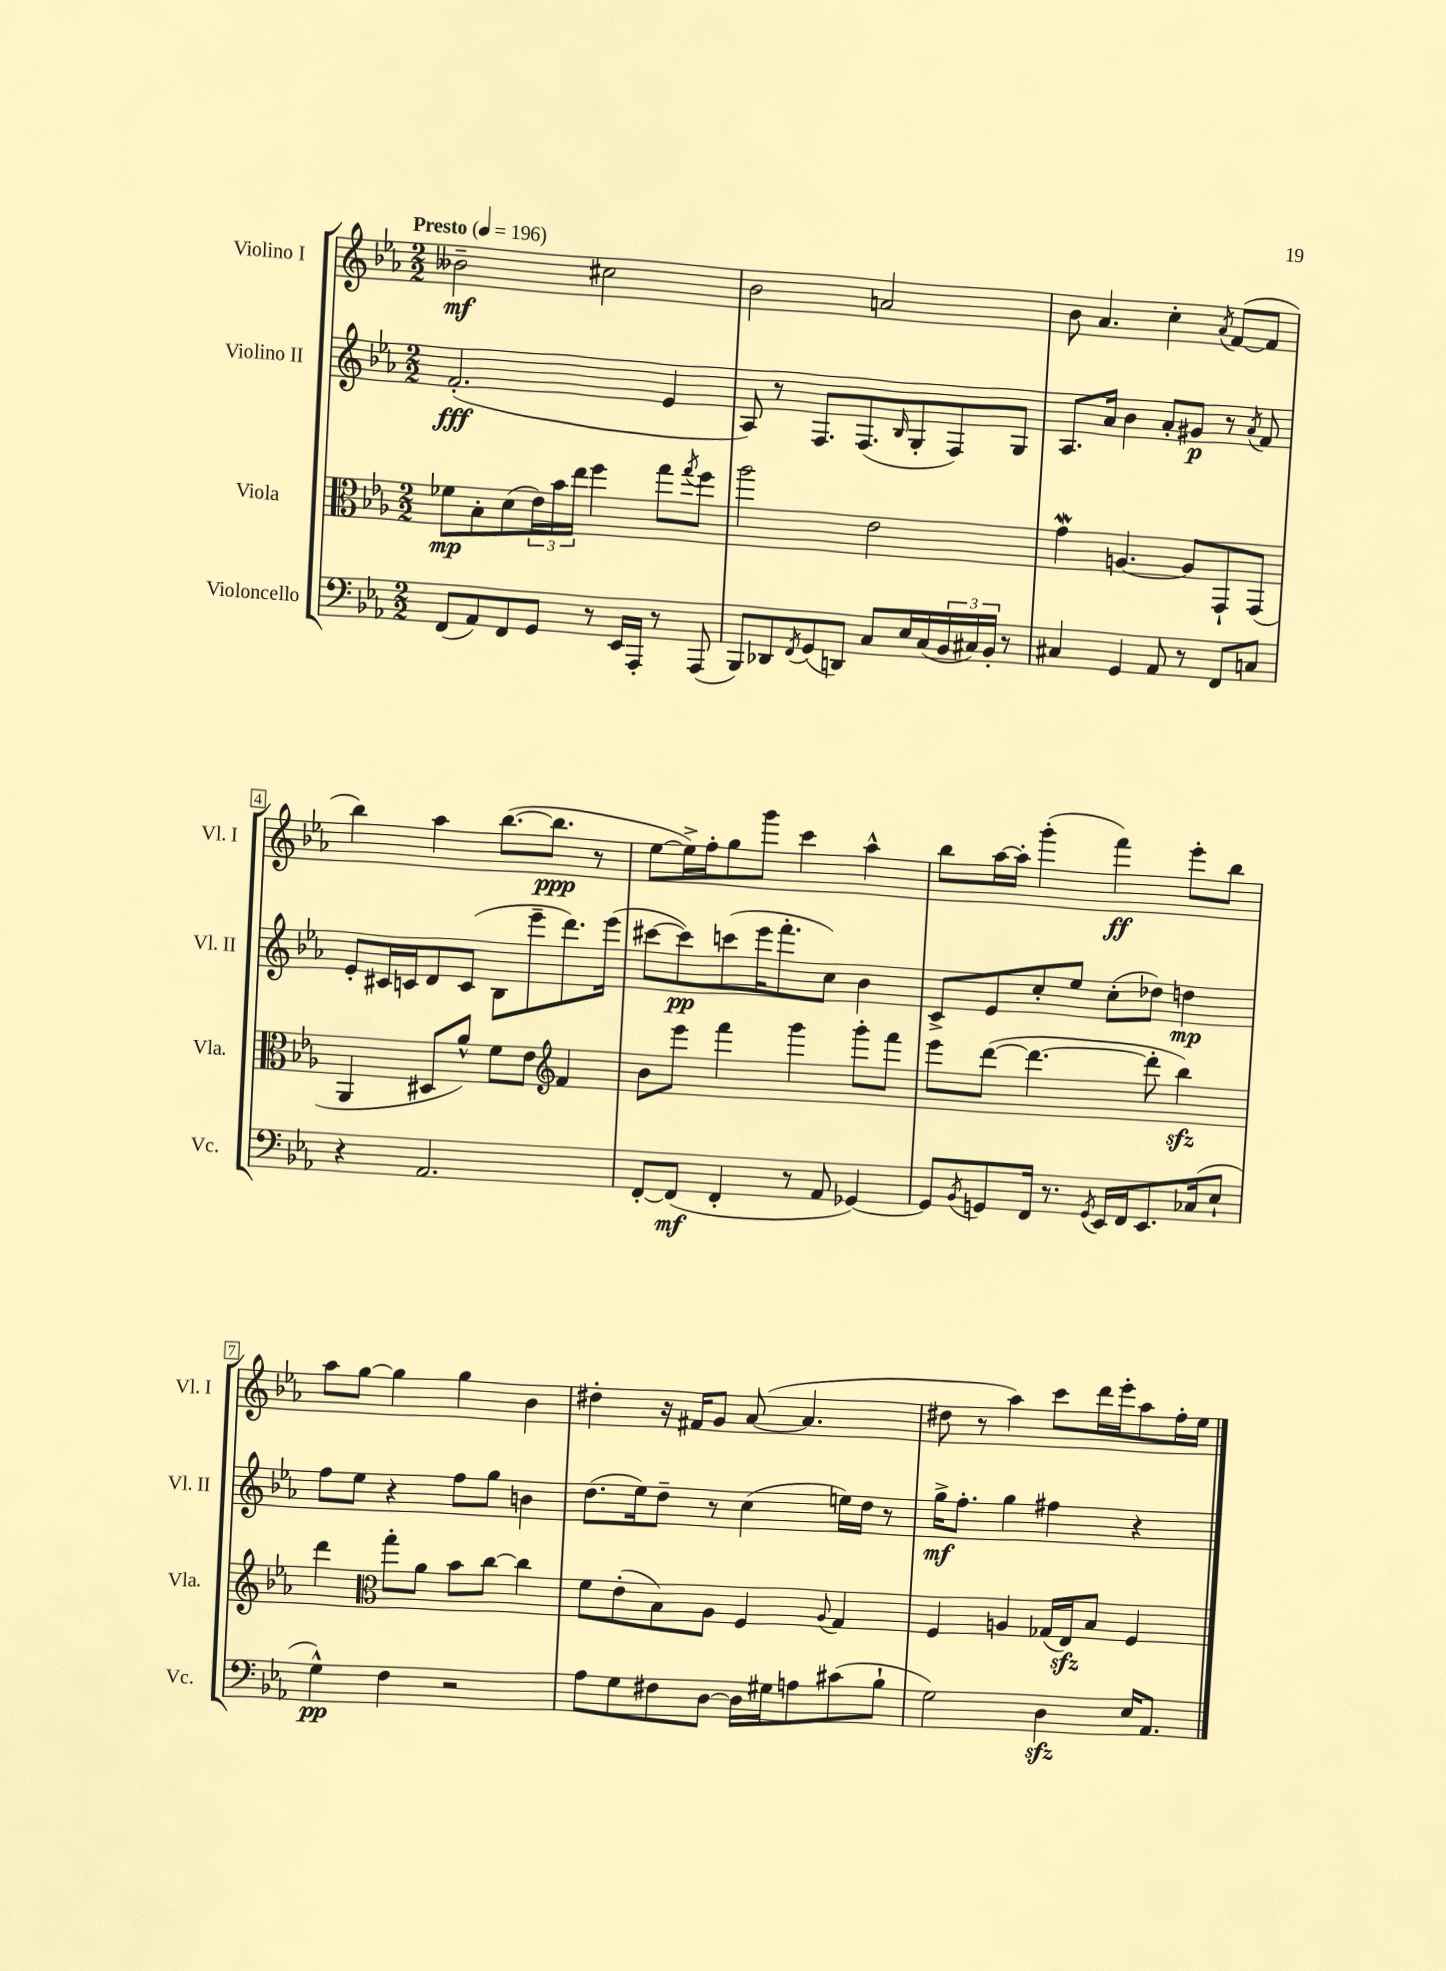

**kern	**dynam	**kern	**dynam	**kern	**dynam	**kern	**dynam
*part4	*part4	*part3	*part3	*part2	*part2	*part1	*part1
*staff4	*staff4	*staff3	*staff3	*staff2	*staff2	*staff1	*staff1
*I"Violoncello	*	*I"Viola	*	*I"Violino II	*	*I"Violino I	*
*I'Vc.	*	*I'Vla.	*	*I'Vl. II	*	*I'Vl. I	*
*clefF4	*	*clefC3	*	*clefG2	*	*clefG2	*
*k[b-e-a-]	*	*k[b-e-a-]	*	*k[b-e-a-]	*	*k[b-e-a-]	*
*M2/2	*	*M2/2	*	*M2/2	*	*M2/2	*
*MM196	*	*MM196	*	*MM196	*	*MM196	*
=1	=1	=1	=1	=1	=1	=1	=1
!	!	!	!	!	!	!LO:TX:a:B:t=Presto	!
(8FF/L	.	8f-X\L	mp	(2.f'/	fff	2b--X~\	mf
8AA-/)	.	8B-'\	.	.	.	.	.
8FF/	.	(8d\	.	.	.	.	.
8GG/J	.	24e-\L)	.	.	.	.	.
.	.	24b-\	.	.	.	.	.
.	.	24ee-\JJ	.	.	.	.	.
8r	.	4ff\	.	.	.	2cc#X\	.
16EE-/LL	.	.	.	.	.	.	.
16AAA-'/JJ	.	.	.	.	.	.	.
8r	.	8gg\L	.	4e-/	.	.	.
.	.	8qgg/	.	.	.	.	.
(8AAA-/	.	8ff\J	.	.	.	.	.
=2	=2	=2	=2	=2	=2	=2	=2
8BBB-/L)	.	2aa-\	.	8A-/)	.	2b-\	.
8DD-X/	.	.	.	8r	.	.	.
8qFF/	.	.	.	.	.	.	.
(8GG/	.	.	.	8.F/L	.	.	.
8DDn/J)	.	.	.	.	.	.	.
.	.	.	.	(8.F/	.	.	.
8C/L	.	2e-\	.	.	.	2an/	.
.	.	.	.	16qqB-/	.	.	.
16E-/L	.	.	.	8G'/	.	.	.
(16C/	.	.	.	.	.	.	.
24BB-/	.	.	.	8F/)	.	.	.
24C#X/)	.	.	.	.	.	.	.
24BB-'/JJ	.	.	.	.	.	.	.
8r	.	.	.	8G/J	.	.	.
=3	=3	=3	=3	=3	=3	=3	=3
4C#X/	.	4gW\	.	8.A-/L	.	8b-\	.
.	.	.	.	.	.	4.a-/	.
.	.	.	.	16a-/Jk	.	.	.
4GG/	.	[4.An/	.	4b-\	.	.	.
8AA-/	.	.	.	8a-'/L	.	4cc'\	.
8r	.	8A/L]	.	8g#X/J	p	.	.
.	.	.	.	.	.	8qa-/	.
8FF/L	.	8GG`/	.	8r	.	([8f/L	.
.	.	.	.	8qa-/	.	.	.
8Cn/J	.	(8GG/J	.	8f/	.	8f/J]	.
!!LO:LB:g=z
=4	=4	=4	=4	=4	=4	=4	=4
4r	.	4AA-/	.	8e-'/L	.	4bb-\)	.
.	.	.	.	16c#X/L	.	.	.
.	.	.	.	16cn/J	.	.	.
2.AA-/	.	8D#X/L	.	8d/	.	4aa-\	.
.	.	8a-^^/J)	.	(8c/J	.	.	.
.	.	8f\L	.	8B-\L	.	([8.bb-\L	.
.	.	8e-\J	.	8eee-~\	.	.	.
.	.	.	.	.	.	8.bb-\J]	ppp
*	*	*clefG2	*	*	*	*	*
.	.	4f/	.	8.ddd\)	.	.	.
.	.	.	.	.	.	8r	.
.	.	.	.	(16eee-\Jk	.	.	.
=5	=5	=5	=5	=5	=5	=5	=5
[8FF'/L	.	8b-\L	.	[8ccc#X\L	.	[8ee-\L	.
(8FF/J]	mf	8eee-\J	.	8ccc#\])	pp	16ee-^\L])	.
.	.	.	.	.	.	16ff'\J	.
4FF'/	.	4fff\	.	(8cccn\	.	8gg\	.
.	.	.	.	16eee-\K	.	8ggg\J	.
.	.	.	.	8.fff'\	.	.	.
8r	.	4ggg\	.	.	.	4ccc\	.
8AA-/	.	.	.	8cc\J)	.	.	.
[4GG-X/)	.	8ggg'\L	.	4b-\	.	4aa-^^\	.
.	.	8fff\J	.	.	.	.	.
=6	=6	=6	=6	=6	=6	=6	=6
8GG-/L]	.	8eee-\L	.	8c^/L	.	8bb-\L	.
8qBB-/	.	.	.	.	.	.	.
8GGn/	.	([8ddd\J	.	8e-/	.	[16aa-\L	.
.	.	.	.	.	.	16aa-'\JJ]	.
16FF/Jk	.	4.ddd\_	.	8cc'/	.	(4ggg'\	.
8.r	.	.	.	.	.	.	.
.	.	.	.	8ee-/J	.	.	.
8qGG/	.	.	.	.	.	.	.
16EE-/LL	.	.	.	(8cc'\L	.	4fff\)	ff
16FF/J	.	.	.	.	.	.	.
8.EE-/	.	8ddd'\]	.	8dd-X\J)	.	.	.
.	.	4bb-zz\)	.	4ddn\	mp	8eee-'\L	.
(16C-X/k	.	.	.	.	.	.	.
8E-`/J	.	.	.	.	.	8bb-\J	.
!!LO:LB:g=z
=7	=7	=7	=7	=7	=7	=7	=7
4G^^\)	pp	4ddd\	.	8ff\L	.	8aa-\L	.
.	.	.	.	8ee-\J	.	[8gg\J	.
*	*	*clefC3	*	*	*	*	*
4F\	.	8gg'\L	.	4r	.	4gg\]	.
.	.	8a-\J	.	.	.	.	.
2r	.	8b-\L	.	8ff\L	.	4gg\	.
.	.	[8cc\J	.	8gg\J	.	.	.
.	.	4cc\]	.	4bn\	.	4b-\	.
=8	=8	=8	=8	=8	=8	=8	=8
8A-\L	.	8f\L	.	(8.dd\L	.	4dd#X'\	.
8G\	.	(8e-'\	.	.	.	.	.
.	.	.	.	16ee-\k)	.	.	.
8F#X\	.	8B-\)	.	8dd~\J	.	16r	.
.	.	.	.	.	.	16f#X/KL	.
[8D\J	.	8A-\J	.	8r	.	8g/J	.
16D\LL]	.	4F/	.	(4cc\	.	([8a-/	.
16G#X\J	.	.	.	.	.	.	.
8An\	.	.	.	.	.	4.a-/]	.
.	.	8qqA-/	.	.	.	.	.
(8c#X\	.	4G/	.	16een\LL)	.	.	.
.	.	.	.	16dd\JJ	.	.	.
8B-`\J	.	.	.	8r	.	.	.
=9	=9	=9	=9	=9	=9	=9	=9
2G\)	.	4F/	.	16gg^\KL	mf	8dd#X\	.
.	.	.	.	8.ff'\J	.	.	.
.	.	.	.	.	.	8r	.
.	.	4An/	.	4gg\	.	4aa-\)	.
4Dzz\	.	(16G-X/LL	.	4ff#X\	.	8ccc\L	.
.	.	16E-zz/J)	.	.	.	.	.
.	.	8B-/J	.	.	.	16ddd\L	.
.	.	.	.	.	.	16eee-'\J	.
16E-/KL	.	4F/	.	4r	.	8aa-\	.
8.AA-/J	.	.	.	.	.	.	.
.	.	.	.	.	.	16ff'\L	.
.	.	.	.	.	.	16ee-\JJ	.
==	==	==	==	==	==	==	==
*-	*-	*-	*-	*-	*-	*-	*-
